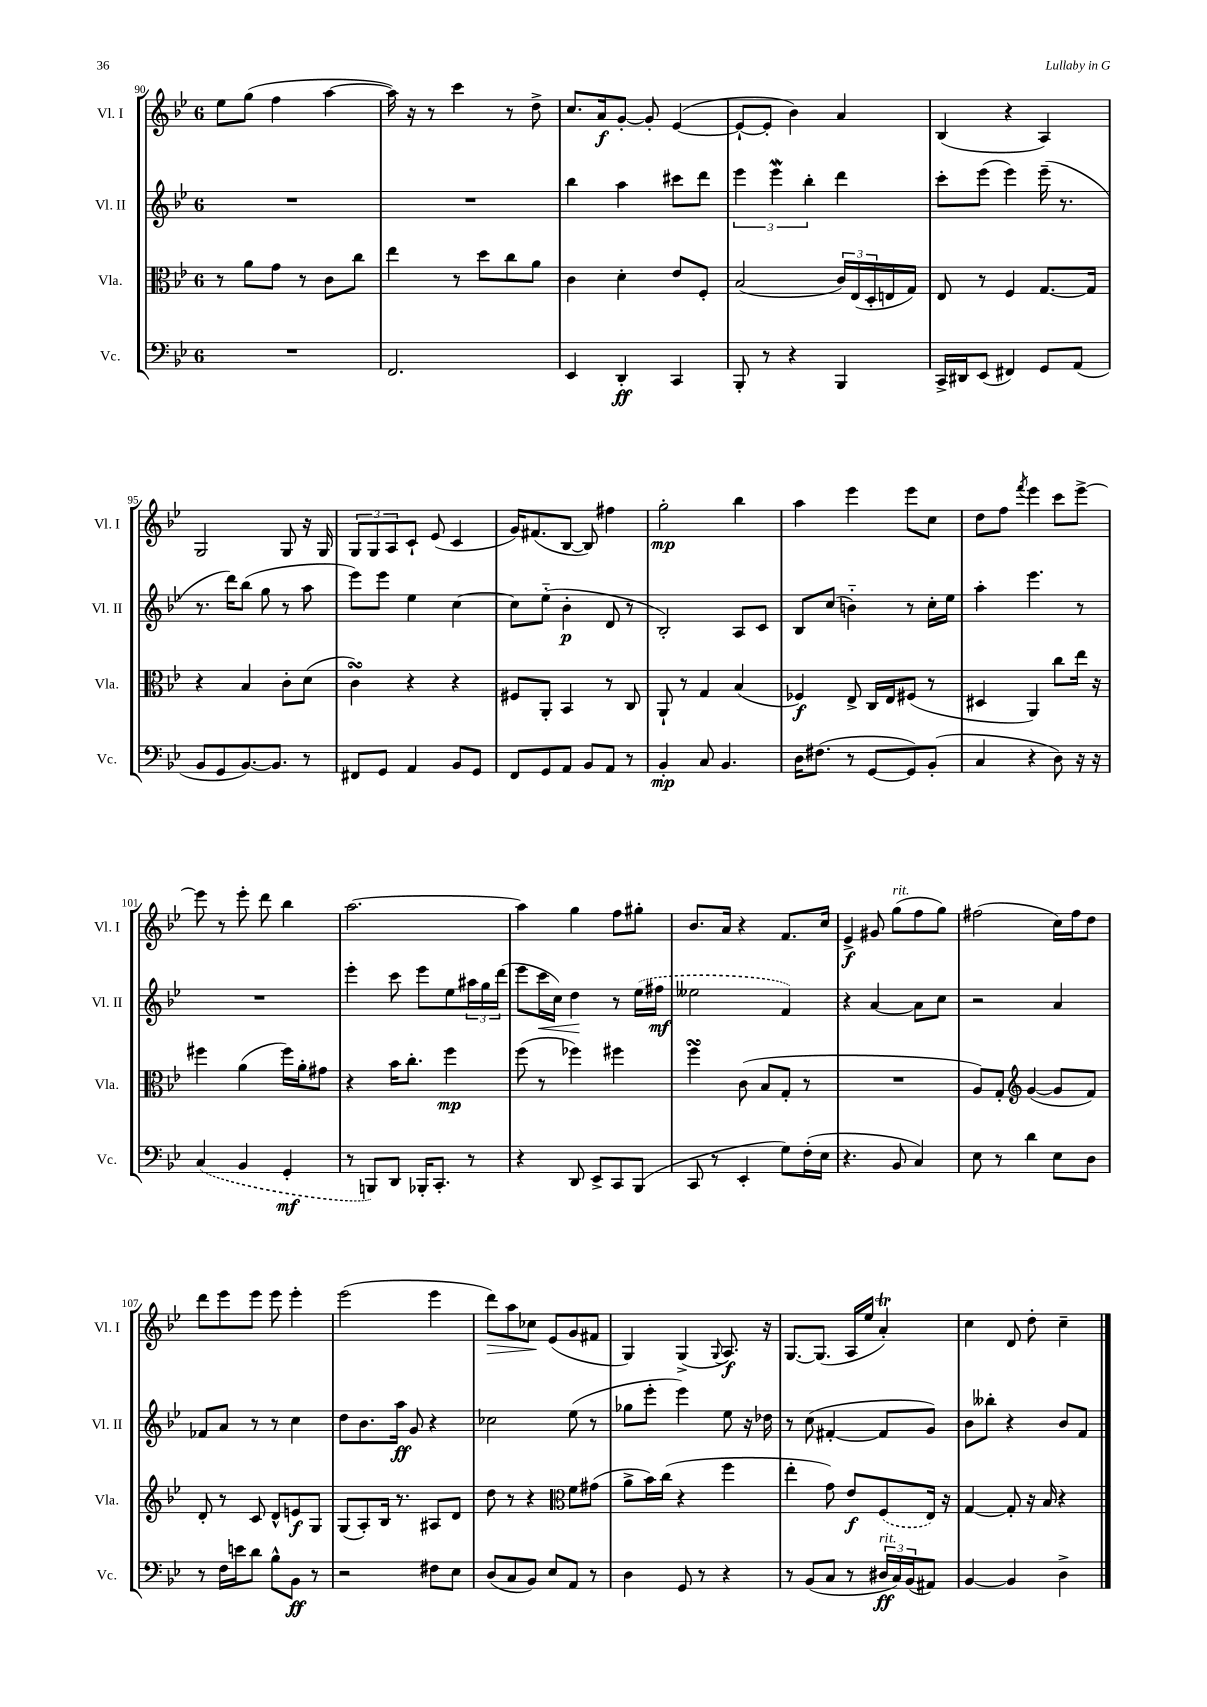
<<
\new StaffGroup <<
\new Staff = "s0" \with { instrumentName = "Vl. I" shortInstrumentName = "Vl. I" } {
    \clef treble \key bes \major \once \override Staff.TimeSignature.style = #'single-digit \time 6/8
    ees''8 g''8( f''4 a''4~ |
    a''16) r16 r8 c'''4 r8 d''8-> |
    c''8. a'16\f g'8~-. g'8-. ees'4~( |
    ees'8~-! ees'8-. bes'4) a'4 |
    bes4( r4 a4) |
    g2 g8 r16 g16 |
    \tuplet 3/2 { g8 g8 a8 } c'8-! ees'8( c'4 |
    g'16) fis'8.( bes8~ bes8) fis''4 |
    g''2-.\mp bes''4 |
    a''4 ees'''4 ees'''8 c''8 |
    d''8 f''8 \acciaccatura { f'''8 } ees'''4 c'''8 ees'''8~-> |
    ees'''8 r8 ees'''8-. d'''8 bes''4 |
    a''2.~ |
    a''4 g''4 f''8 gis''8-. |
    bes'8. a'16 r4 f'8. c''16 |
    ees'4->\f gis'8 g''8^\markup { \italic "rit." }( f''8 g''8) |
    fis''2( c''16) fis''16 d''8 |
    d'''8 ees'''8 ees'''8 ees'''8 ees'''4-. |
    ees'''2( ees'''4 |
    d'''8\>) a''8 ces''8\! ees'8( g'8 fis'8 |
    g4) g4->( \appoggiatura { g8 } a8.\f) r16 |
    g8.~ g8.( a16 ees''16 a'4-.\trill) |
    c''4 d'8 d''8-. c''4-- \bar "|." |
}
\new Staff = "s1" \with { instrumentName = "Vl. II" shortInstrumentName = "Vl. II" } {
    \clef treble \key bes \major \once \override Staff.TimeSignature.style = #'single-digit \time 6/8
    R2. |
    R2. |
    bes''4 a''4 cis'''8 d'''8 |
    \tuplet 3/2 { ees'''4 ees'''4\mordent bes''4-. } d'''4 |
    c'''8-. ees'''8( ees'''4) ees'''16--( r8. |
    r8. d'''16) bes''8( g''8 r8 a''8 |
    ees'''8) ees'''8 ees''4 c''4~ |
    c''8 ees''8-_( bes'4-.\p d'8 r8 |
    bes2-.) a8 c'8 |
    bes8 c''8( b'4-_) r8 c''16-. ees''16 |
    a''4-. ees'''4. r8 |
    R2. |
    ees'''4-. c'''8 ees'''8 ees''8 \tuplet 3/2 { ais''16 g''16 d'''16( } |
    ees'''8 c'''16\< c''16) d''4\! r8 \once \slurDashed ees''16( fis''16\mf |
    eeses''2 f'4) |
    r4 a'4~ a'8 c''8 |
    r2 a'4 |
    fes'8 a'8 r8 r8 c''4 |
    d''8 bes'8. a''16\ff g'8 r4 |
    ces''2 ees''8( r8 |
    ges''8 ees'''8-. ees'''4) ees''8 r16 des''16 |
    r8 c''8( fis'4~-. fis'8 g'8) |
    bes'8 beses''8-. r4 bes'8 f'8 \bar "|." |
}
\new Staff = "s2" \with { instrumentName = "Vla." shortInstrumentName = "Vla." } {
    \clef alto \key bes \major \once \override Staff.TimeSignature.style = #'single-digit \time 6/8
    r8 a'8 g'8 r8 c'8 c''8 |
    ees''4 r8 d''8 c''8 a'8 |
    c'4 d'4-. ees'8 f8-. |
    bes2( \tuplet 3/2 { c'16) ees16( d16-. } e16 g16) |
    ees8 r8 f4 g8.~ g16 |
    r4 bes4 c'8-. d'8( |
    c'4\turn) r4 r4 |
    fis8 a,8-. bes,4 r8 c8 |
    a,8-! r8 g4 bes4( |
    fes4\f) ees8-> c16 ees16 fis8( r8 |
    dis4 a,4) c''8 ees''16 r16 |
    fis''4 a'4( fis''16) a'16-. gis'8 |
    r4 bes'16 c''8.-. f''4\mp |
    f''8( r8 fes''4) fis''4 |
    f''4\turn c'8( bes8 g8-. r8 |
    R2. |
    a8) g8-. \clef treble g'4~( g'8 f'8) |
    d'8-. r8 c'8 d'8-^ e'8\f g8 |
    g8( a8-.) bes16 r8. ais8 d'8 |
    d''8 r8 r4 \clef alto f'8 gis'8( |
    a'8-> bes'16) c''16( r4 f''4 |
    ees''4-. g'8) ees'8\f \once \slurDashed f8( ees16) r16 |
    g4~ g8-. r16 bes16 r4 \bar "|." |
}
\new Staff = "s3" \with { instrumentName = "Vc." shortInstrumentName = "Vc." } {
    \clef bass \key bes \major \once \override Staff.TimeSignature.style = #'single-digit \time 6/8
    R2. |
    f,2. |
    ees,4 d,4-.\ff c,4 |
    bes,,8-. r8 r4 bes,,4 |
    c,16-> dis,16 ees,8( fis,4) g,8 a,8( |
    bes,8 g,8 bes,8.~) bes,8. r8 |
    fis,8 g,8 a,4 bes,8 g,8 |
    f,8 g,8 a,8 bes,8 a,8 r8 |
    bes,4-.\mp c8 bes,4. |
    d16 fis8.( r8 g,8~ g,8) bes,8-.( |
    c4 r4 d8) r16 r16 |
    \once \slurDashed c4( bes,4 g,4-.\mf |
    r8 b,,8) d,8 bes,,16-. c,8.-. r8 |
    r4 d,8 ees,8-> c,8 bes,,8( |
    c,8 r8 ees,4-. g8) f16-.( ees16 |
    r4. bes,8 c4) |
    ees8 r8 d'4 ees8 d8 |
    r8 f16 e'16 d'8 bes8-^ bes,8\ff r8 |
    r2 fis8 ees8 |
    d8( c8 bes,8) ees8 a,8 r8 |
    d4 g,8 r8 r4 |
    r8 bes,8( c8 r8 \tuplet 3/2 { dis16\ff^\markup { \italic "rit." } c16) bes,16( } ais,8) |
    bes,4~ bes,4 d4-> \bar "|." |
}
>>
>>
\layout { \context { \Score currentBarNumber = #90 } }
